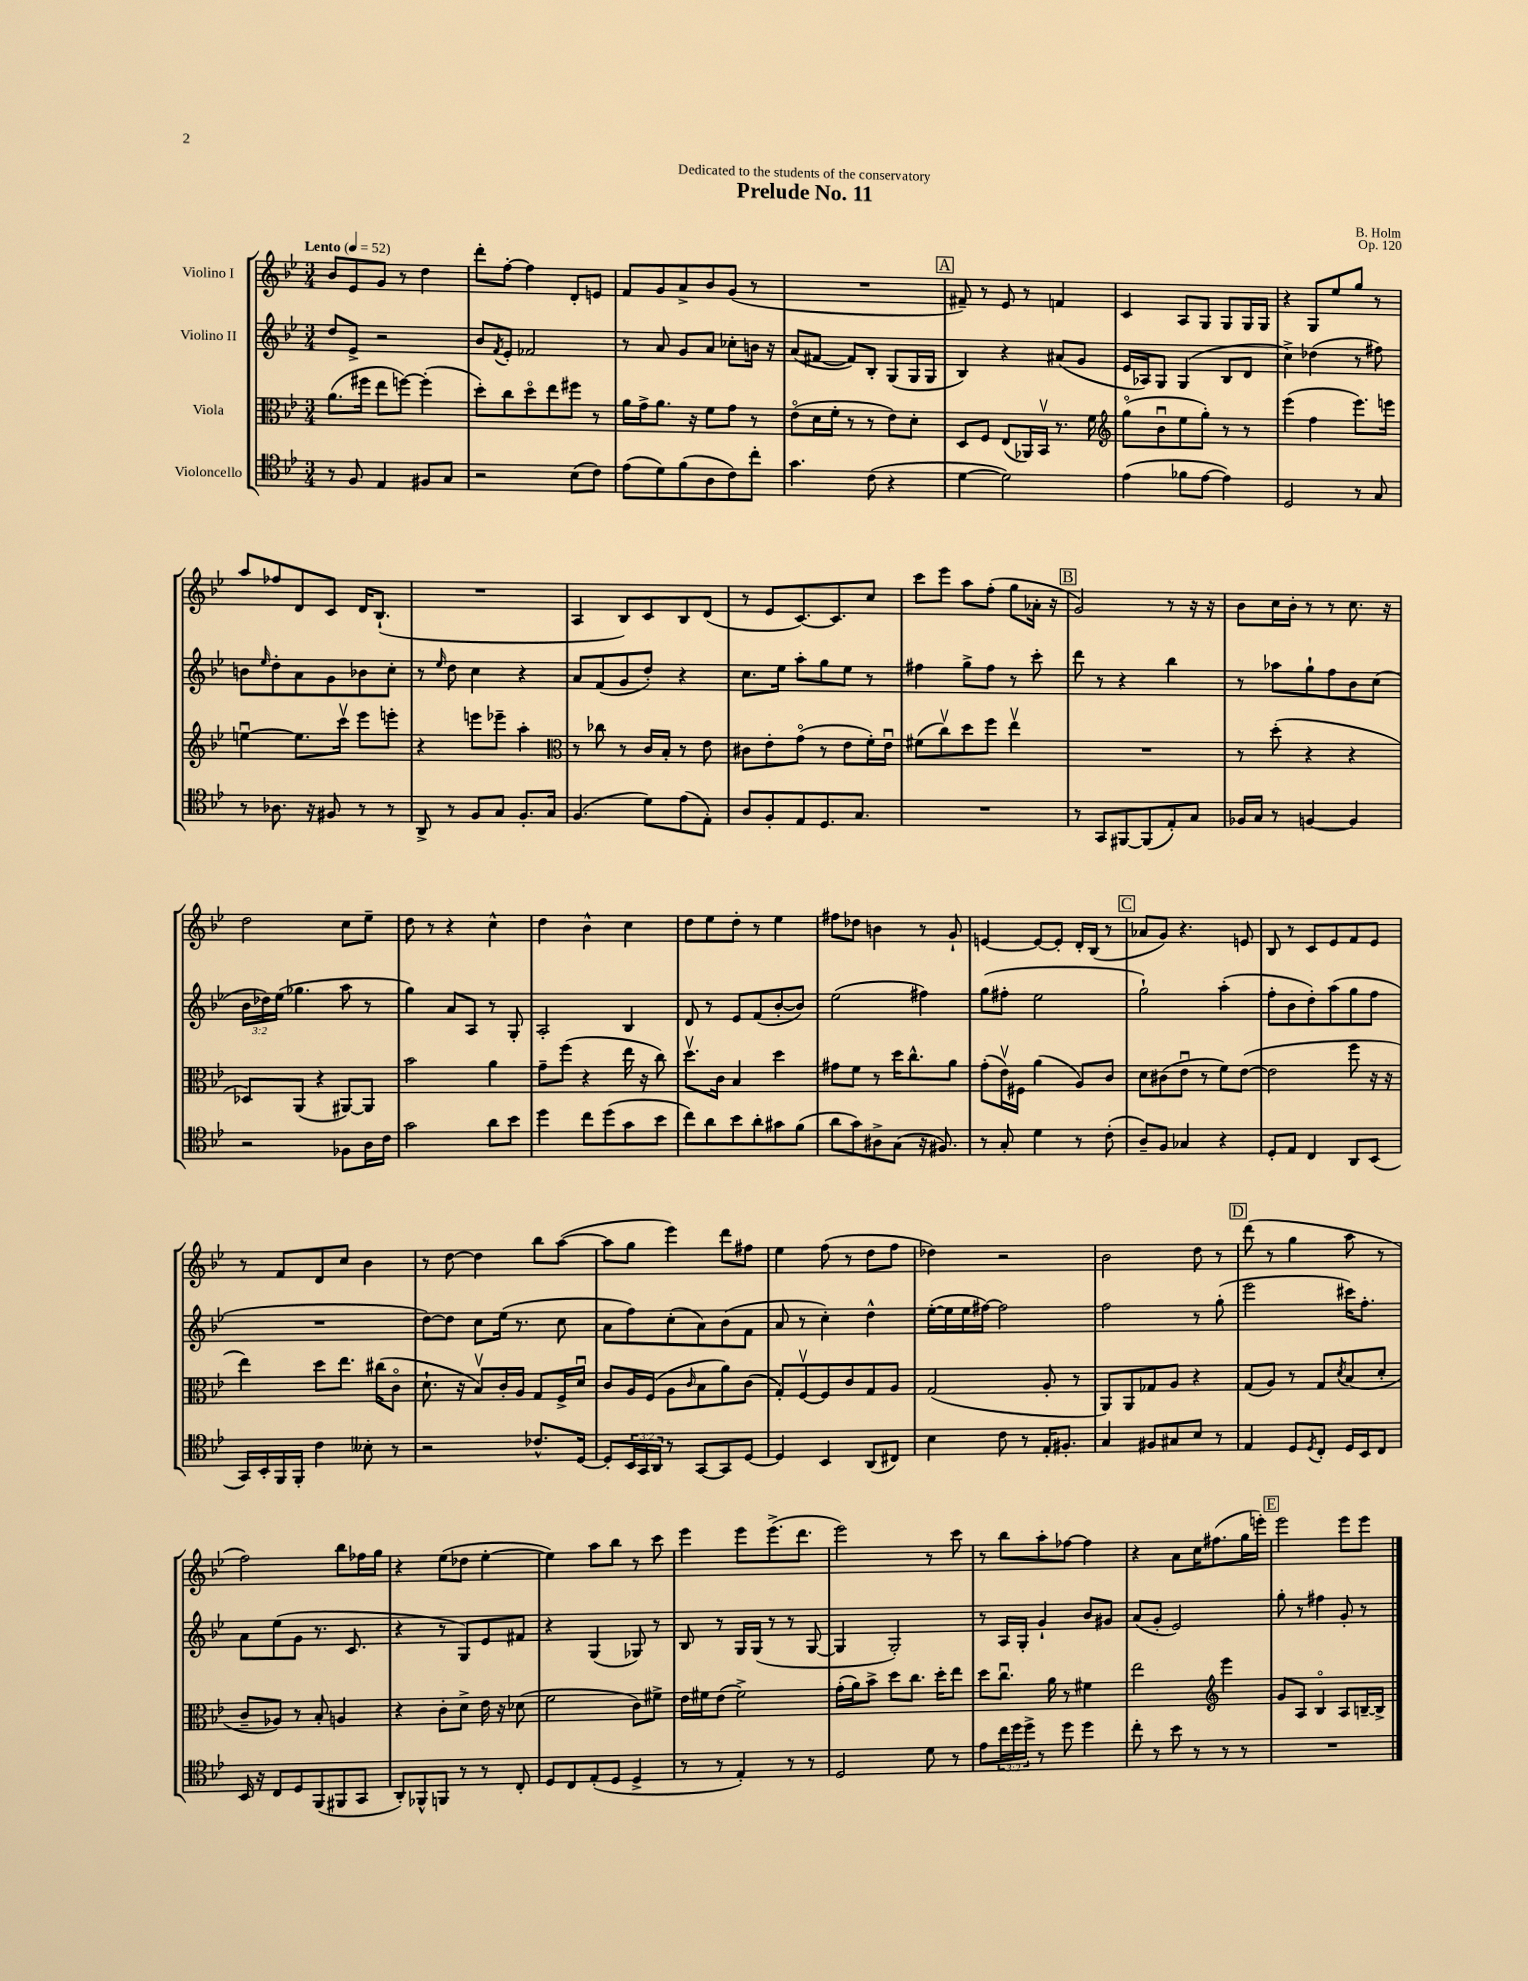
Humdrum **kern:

**kern	**kern	**kern	**kern
*part4	*part3	*part2	*part1
*staff4	*staff3	*staff2	*staff1
*I"Violoncello	*I"Viola	*I"Violino II	*I"Violino I
*clefC4	*clefC3	*clefG2	*clefG2
*k[b-e-]	*k[b-e-]	*k[b-e-]	*k[b-e-]
*M3/4	*M3/4	*M3/4	*M3/4
*MM52	*MM52	*MM52	*MM52
=1	=1	=1	=1
!	!	!	!LO:TX:a:B:t=Lento
8r	(8.a\L	8dd/L	8b-/L
8F/	.	8e-^/J	8e-/
.	16ff#X\Jk	.	.
4E-/	8ee-\L	2r	8g/J
.	[8ffn\J)	.	8r
8F#X/L	(4ff'\]	.	4dd\
8G/J	.	.	.
=2	=2	=2	=2
2r	8dd'\L)	8b-/L	8ddd'\L
.	.	8qf/	.
.	8cc\	8e-'/J	[8ff'\J
.	8dd\	2f-X/	4ff\]
.	8ee-\	.	.
(8B-\L	8ff#X\J	.	8d'/L
8c\J)	8r	.	8en/J
=3	=3	=3	=3
(8e-\L	16a\LL	8r	8f/L
.	16g^\J	.	.
8d\)	8.a\J	8a/	8g/
(8f\	.	8g/L	8a^/
.	16r	.	.
8A\	8f\L	8a/J	8b-/
8c\)	8g\J	8cc-X'\L	(8g/J
8cc'\J	8r	16bn\Jk	8r
.	.	16r	.
=4	=4	=4	=4
4.g\	(8e-\L	(8a/L	2.r
.	16d\L	[8f#X/J	.
.	16f'\JJ	.	.
.	8r	8f#/L])	.
(8c\	8r	8B-'/J	.
4r	8e-\L)	(8G/L	.
.	8d'\J	16G/L	.
.	.	16G/JJ	.
!!LO:REH:place=s1:t=A
=5	=5	=5	=5
[4d\	8D/L	4B-/)	8f#X~/)
.	8F/J	.	8r
2d\])	(8E-/L	4r	8e-/
.	16AA-X/L)	.	8r
.	16BB-v/JJ	.	.
.	8.r	(8a#X/L	4fn/
.	.	8g/J	.
.	16f\	.	.
=6	=6	=6	=6
*	*clefG2	*	*
(4e-\	(8gg\L	16e-/LL	4c/
.	.	16A-X/J)	.
.	8b-u\	8G/J	.
8f-X\L	8ee-\	(4G/	8A/L
[8e-\J	8gg'\J)	.	8G/J
4e-\])	8r	8B-/L	8G/L
.	8r	8d/J	16G/L
.	.	.	16G/JJ
=7	=7	=7	=7
2D/	(4eee-\	4cc^\)	4r
.	4ff\	(4dd-X\	8G/L
.	.	.	8ee-/
8r	8.eee-\L)	8r	8gg/J
8G/	.	8ff#X\)	8r
.	16eeen\Jk	.	.
!!LO:LB:g=z
=8	=8	=8	=8
8r	[4eenu\	8bn\L	8aa/L
.	.	16qqee-/	.
8.A-X\	.	8dd'\	8ff-X/
.	8.ee\L]	8a\	8d/
16r	.	.	.
8F#X/	.	8g\	8c/J
.	16cccv\Jk	.	.
8r	8eee-\L	8b-X\	16d/KL
.	.	.	(8.B-`/J
8r	8eeen'\J	8cc'\J	.
=9	=9	=9	=9
8AA^/	4r	8r	2.r
.	.	16qqee-/	.
8r	.	8dd\	.
8F/L	8eeen\L	4cc\	.
8G/J	8eee-X~\J	.	.
8.F'/L	4aa'\	4r	.
16G/Jk	.	.	.
=10	=10	=10	=10
*	*clefC3	*	*
(4.F/	8r	8a/L	4A/
.	8cc-X\	(8f/	.
.	8r	8g/	8B-/L)
8d\L)	16c/LL	8dd'/J)	8c/
.	16B-'/JJ	.	.
(8e-\	8r	4r	8B-/
8E-'\J)	8e-\	.	(8d/J
=11	=11	=11	=11
8A/L	8c#X\L	8.cc\L	8r
8F'/	8e-'\	.	8e-/L
.	.	16ee-\Jk	.
8E-/	(8g\J	8aa'\L	[8.c/)
8.D/	8r	8gg\	.
.	.	.	8.c/]
.	8e-\L	8ee-\J	.
8.G/J	.	.	.
.	16f'\L)	8r	8cc/J
.	16e-u\JJ	.	.
=12	=12	=12	=12
2.r	(8f#X\L	4ff#X\	8ccc\L
.	8ccv\)	.	8eee-\J
.	8dd\	8gg^\L	8aa\L
.	8ff\J	8ff#\J	(8ff'\J
.	4ee-v\	8r	8gg\L
.	.	8ccc'\	16a-X'\Jk
.	.	.	16r
!!LO:REH:place=s1:t=B
=13	=13	=13	=13
8r	2.r	8ddd\	2g/)
8GG/L	.	8r	.
[8FF#X/	.	4r	.
(8FF#/]	.	.	.
8E-'/)	.	4bb-\	8r
8G/J	.	.	16r
.	.	.	16r
=14	=14	=14	=14
16F-X/LL	8r	8r	8b-\L
16G/JJ	.	.	.
8r	(8dd'\	8aa-X\L	16cc\L
.	.	.	16b-'\JJ
[4Fn/	4r	8gg`\	8r
.	.	8ff\	8r
4F/]	4r	8b-\	8.cc\
.	.	(8cc\J	.
.	.	.	16r
!!LO:LB:g=z
=15	=15	=15	=15
2r	8D-X/L)	24b-\LL	2dd\
.	.	24dd-X\)	.
.	.	(24ee-\JJ	.
.	(8AA/J	4.gg-X\	.
.	4r	.	.
8F-X\L	[8AA#X/L)	8aa\	8cc\L
16A\L	8AA#/J]	8r	8ee-~\J
16c\JJ	.	.	.
=16	=16	=16	=16
2g\	2b-\	4gg\)	8dd\
.	.	.	8r
.	.	8a/L	4r
.	.	8A/J	.
8a\L	4a\	8r	4cc^^\
8b-\J	.	8G'/	.
=17	=17	=17	=17
4dd\	8g~\L	2A'/	4dd\
.	(8ff\J	.	.
8cc\L	4r	.	4b-^^\
(8dd\	.	.	.
8g\	16ee-\	4B-/	4cc\
.	16r	.	.
8b-\J	8cc\)	.	.
=18	=18	=18	=18
8cc\L)	8.ddv\L	8d/	8dd\L
8a\	.	8r	8ee-\
.	16c\Jk	.	.
8b-\	4B-/	8e-/L	8dd'\J
8a'\	.	(8f/	8r
8g#X\	4dd\	[8b-'/	4ee-\
(8f\J	.	8b-/J])	.
=19	=19	=19	=19
8a\L	8g#X\L	(2ee-\	8ff#X\L
8g\)	8f\J	.	8dd-X\J
8A#X^\	8r	.	4bn\
(8G\J	16dd\KL	.	.
.	8.cc^^\	.	.
16r	.	4ff#X\)	8r
8.F#X/)	.	.	.
.	8a\J	.	8g`/
=20	=20	=20	=20
8r	(8g'\L	(8gg\L	[4en/
8G'/	16e-v\L)	8ff#X'\J	.
.	16F#X\JJ	.	.
4d\	(4a\	2ee-\	8e/L_
.	.	.	8e'/J]
8r	8A/L)	.	16d'/LL
.	.	.	(16B-/JJ
(8c'\	8c/J	.	8r
!!LO:REH:place=s1:t=C
=21	=21	=21	=21
8A~/L)	8d\L	2gg`\)	8a-X/L
8F/J	(8c#X\	.	8g/J)
4G-X/	8e-u\J	.	4.r
.	8r	.	.
4r	8f\L)	(4aa'\	.
.	([8e-\J	.	8en/
=22	=22	=22	=22
8D'/L	2e-\]	8ff'\L	8B-/
8E-/J	.	8b-\	8r
4C/	.	8dd'\)	8c/L
.	.	(8aa\	8e-/
8AA/L	8ff\	8gg\	8f/
(8BB-/J	16r	8ff\J	8e-/J
.	16r	.	.
!!LO:LB:g=z
=23	=23	=23	=23
16GG/LL)	4ee-\)	2.r	8r
16BB-'/	.	.	.
16FF/	.	.	8f/L
16FF'/JJ	.	.	.
4c\	8dd\L	.	8d/
.	8.ee-\J	.	8cc/J
8B--X'\	.	.	4b-\
.	(16cc#X\KL	.	.
8r	8c\J	.	.
=24	=24	=24	=24
2r	8.d`\	[8dd\L)	8r
.	.	8dd\J]	[8dd\
.	16r	.	.
.	8B-v/L)	8cc\L	4dd\]
.	16c'/L	(16ee-\Jk	.
.	16A/JJ	8.r	.
8.c-X^^/L	8G/L	.	8bb-\L
.	16F^/L	8cc\	([8aa\J
[16D/Jk	16du/JJ	.	.
=25	=25	=25	=25
8D'/L]	8c/L	8a\L	8aa\L]
24BB-/L	16A/L	8ff\)	8gg\J
24GG/	.	.	.
.	(16F/JJ	.	.
24AA/JJ	.	.	.
8r	8A\L	(8cc'\	4eee-\)
.	16qqc/	.	.
[8GG/L	8B-\	8a\)	.
8GG/]	8a\)	(8b-\	8ddd\L
[8D/J	(8c\J	8f\J	8ff#X\J
=26	=26	=26	=26
4D/]	8G'/L)	8a/	4ee-\
.	[8Fv/	8r	.
4BB-/	8F/]	4cc'\)	(8ff\
.	8c/	.	8r
(8AA/L	8G/	4dd^^\	8dd\L
8C#X/J)	8A/J	.	8ff\J
=27	=27	=27	=27
4B-\	(2G/	([16ee-'\LL	4dd-X\)
.	.	16ee-\]	.
.	.	16ee-\	.
.	.	[16ff#X\JJ)	.
8c\	.	2ff#\]	2r
8r	.	.	.
16E-'/KL	8A'/	.	.
8.F#X'/J	.	.	.
.	8r	.	.
=28	=28	=28	=28
4G/	8AA/L)	2ff\	2b-\
.	8AA/	.	.
8F#X/L	8G-X/	.	.
8G#X/	8A/J	.	.
8B-/J	4r	8r	8dd\
8r	.	(8gg'\	8r
!!LO:REH:place=s1:t=D
=29	=29	=29	=29
4E-/	(8G/L	2eee-\	(8ddd\
.	8A/J)	.	8r
8D/L	8r	.	4gg\
8qD/	.	.	.
8C'/J	8G/L	.	.
.	8qd/	.	.
16D/LL	(8B-/	16ccc#X\KL)	8aa\
16BB-/J	.	8.ff'\J	.
8C/J	8d'/J	.	8r
!!LO:LB:g=z
=30	=30	=30	=30
16BB-/	8c~/L	8a\L	2ff\)
16r	.	.	.
8C/L	8A-X/J)	(8ee-\	.
8D/	8r	8g\J	.
(8FF/	8B-'/	8.r	.
8FF#X/	4An/	.	8bb-\L
.	.	8.c/	.
8GG/J	.	.	16ff-X\L
.	.	.	16gg\JJ
=31	=31	=31	=31
8AA'/L)	4r	4r	4r
8FF-X^^/	.	.	.
8FFn/J	8c'\L	8r	(8ee-\L
8r	8d^\J	8G/L)	8dd-X\J
8r	16e-\	8e-/	[4ee-'\
.	16r	.	.
8C'/	(8d-X\	8f#X/J	.
=32	=32	=32	=32
8D/L	2f\	4r	4ee-\])
8C/	.	.	.
(8E-'/	.	(4G/	8aa\L
8D/J	.	.	8bb-\J
4D^/	8c\L)	8G-X/)	8r
.	8f#X^\J	8r	8ccc\
=33	=33	=33	=33
8r	16e-\LL	8B-/	4eee-\
.	16f#X\J	.	.
8r	(8e-\J	8r	.
4E-'/)	2f#^\)	16G/LL	8eee-\L
.	.	(16G/JJ	.
.	.	8r	(8.eee-^\
8r	.	8r	.
.	.	.	8.ddd\J
8r	.	[8G/	.
=34	=34	=34	=34
2D/	(16g'\LL	4G/]	2eee-\)
.	16a\J)	.	.
.	8b-^\J	.	.
.	8dd\L	2G'/)	.
.	8.cc\J	.	.
8d\	.	.	8r
.	16dd'\KL	.	.
8r	8ee-\J	.	8ccc\
=35	=35	=35	=35
8e-\L	8dd\L	8r	8r
24cc\L	8.ccu\J	16A/LL	8bb-\L
24dd\	.	.	.
.	.	16G'/JJ	.
24dd^\JJ	.	.	.
8r	.	4g`/	8aa'\
.	16a\	.	.
8dd\	8r	.	[8ff-X\J
4dd\	4f#X\	8b-/L	4ff-\]
.	.	8g#X/J	.
=36	=36	=36	=36
8cc'\	2ee-\	(8a/L	4r
8r	.	8g'/J	.
8b-\	.	2e-/)	8a\L
8r	.	.	16cc\K
.	.	.	(8.ff#X\
*	*clefG2	*	*
8r	4eee-\	.	.
8r	.	.	16gg\L
.	.	.	16eeen'\JJ)
!!LO:REH:place=s1:t=E
=37	=37	=37	=37
2.r	8g/L	8gg'\	2eee-\
.	8A/J	8r	.
.	4B-/	4ff#X\	.
.	8A/L	8g'/	8eee-\L
.	[16Bn~/L	8r	8eee-\J
.	16B^/JJ]	.	.
==	==	==	==
*-	*-	*-	*-
